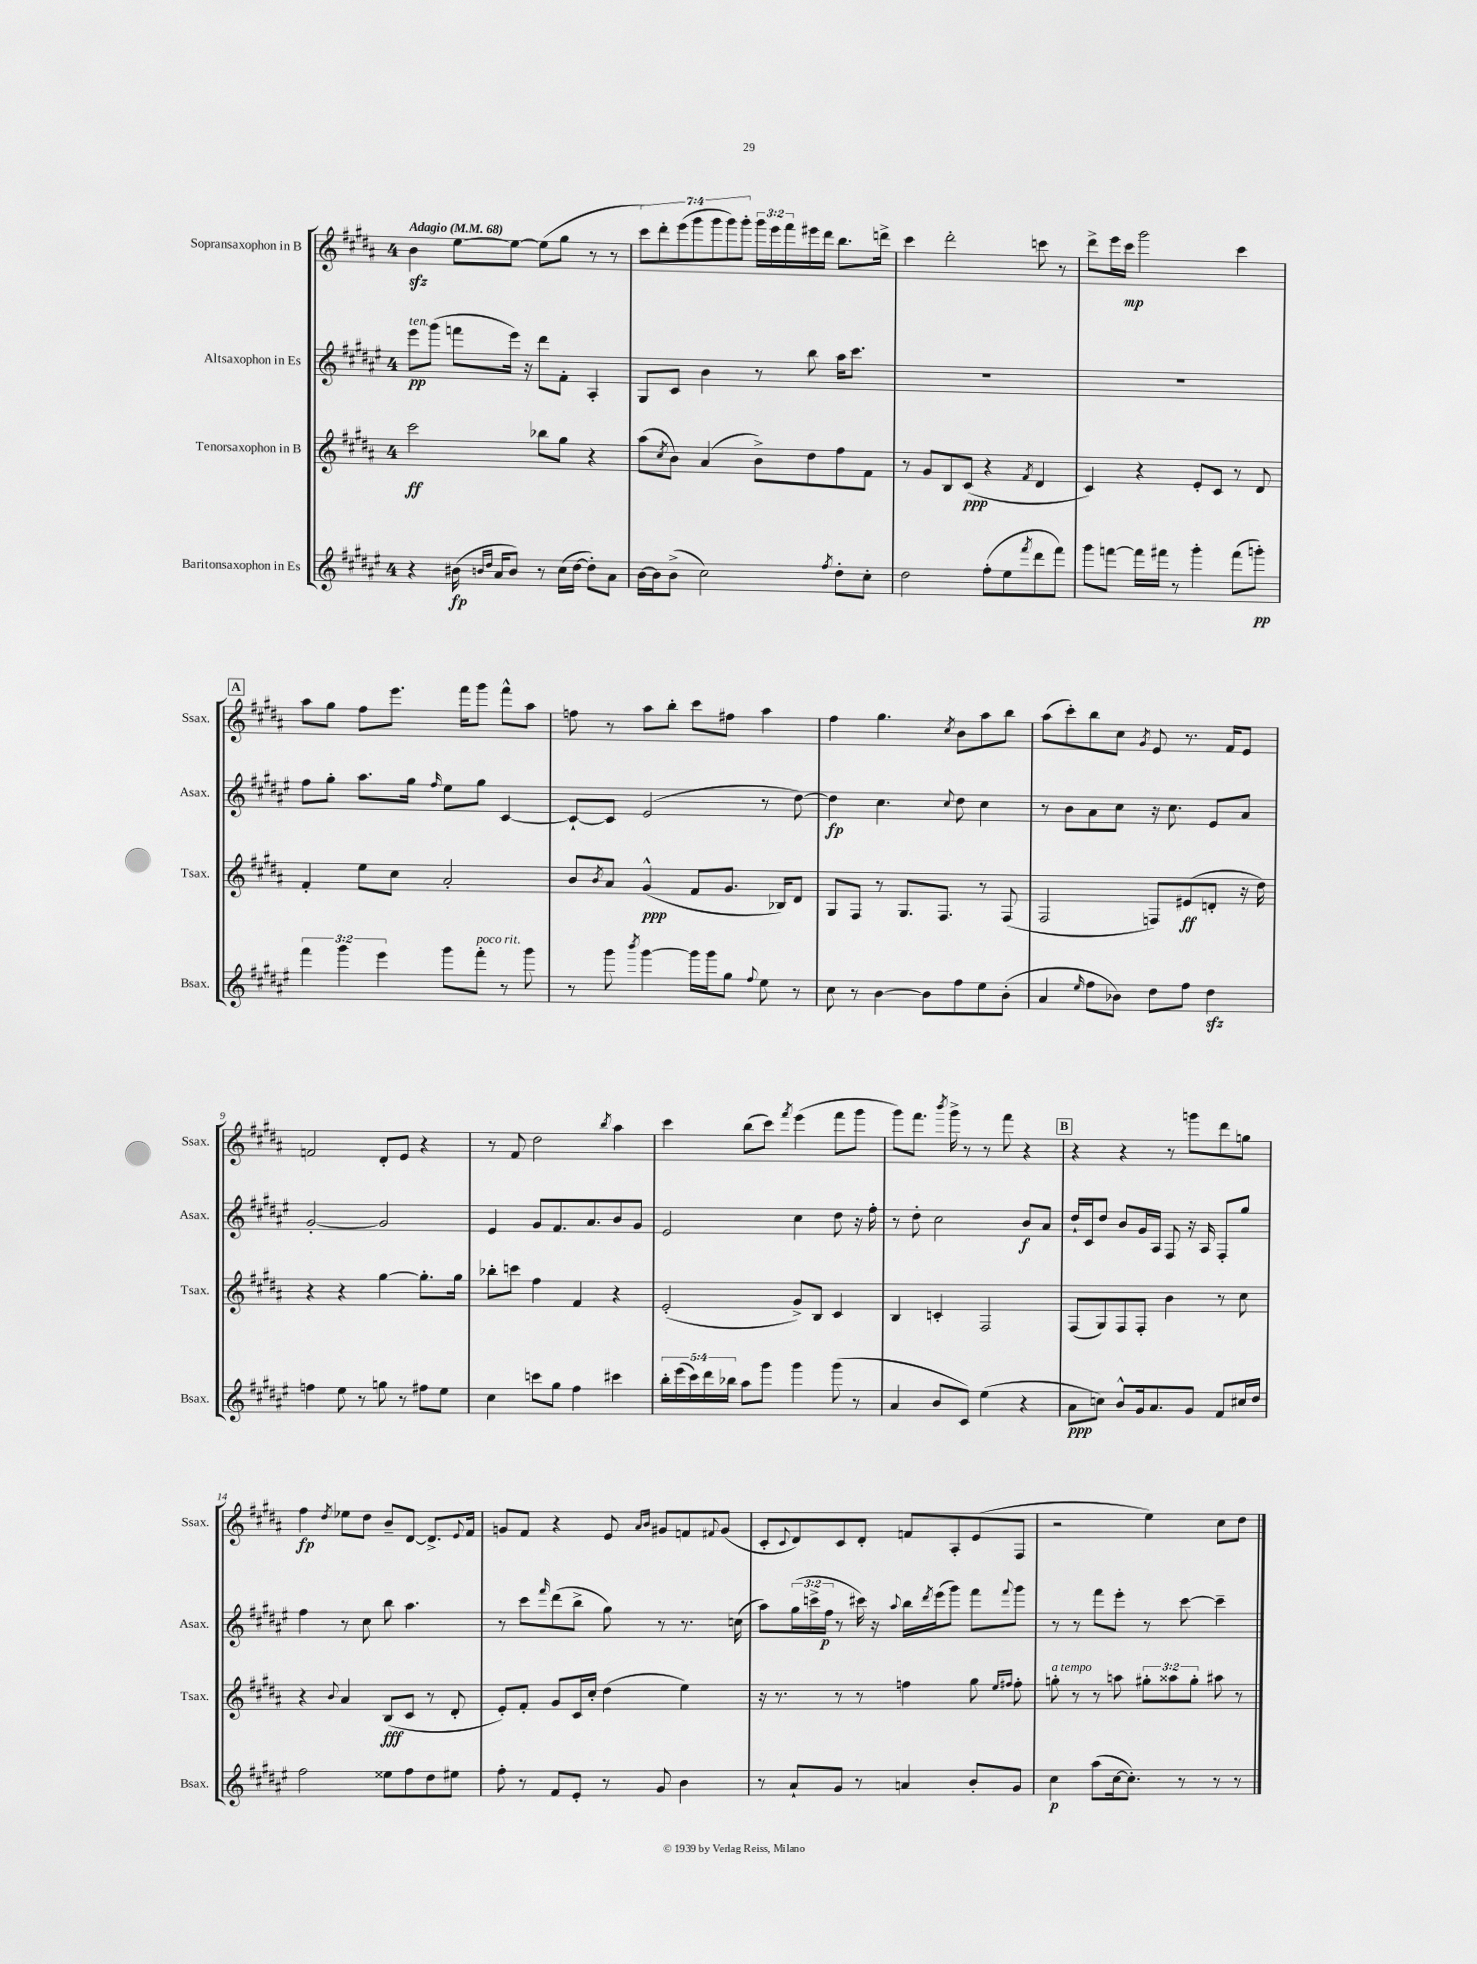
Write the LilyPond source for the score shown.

<<
\new StaffGroup <<
\new Staff = "s0" \with { instrumentName = "Sopransaxophon in B" shortInstrumentName = "Ssax." } {
    \clef treble \key b \major \once \override Staff.TimeSignature.style = #'single-digit \time 4/4 \override Staff.TupletNumber.text = #tuplet-number::calc-fraction-text \tempo "Adagio" 4 = 68
    b'4\sfz e''8~ e''8~ e''8( gis''8 r8 r8 |
    \tuplet 7/4 { cis'''8) dis'''8-. e'''8( gis'''8 gis'''8 gis'''8) gis'''8-. } \tuplet 3/2 { gis'''16 e'''16 fis'''16 } eis'''16 dis'''16 b''8. d'''16-> |
    cis'''4 dis'''2-. c'''8 r8 |
    dis'''8-> e'''16 cis'''16\mp gis'''2 cis'''4 |
    \mark \markup { \box "A" } ais''8 gis''8 fis''8 e'''8. fis'''16 gis'''8 fis'''8-^ ais''8 |
    f''8 r8 ais''8 b''8-. cis'''8 fis''8 ais''4 |
    fis''4 gis''4. \acciaccatura { cis''8 } b'8 ais''8 b''8 |
    ais''8( cis'''8-.) b''8 cis''8 \acciaccatura { gis'8 } e'8 r8. fis'16 e'8 |
    f'2 dis'8-. e'8 r4 |
    r8 fis'8 dis''2 \acciaccatura { b''8 } ais''4 |
    cis'''4 b''8( cis'''8) \acciaccatura { fis'''8 } e'''4( fis'''8 gis'''8 |
    gis'''8) fis'''8. \acciaccatura { b'''8 } gis'''16-> r8 r8 fis'''8 r4 |
    \mark \markup { \box "B" } r4 r4 r8 g'''8 dis'''8 g''8 |
    fis''4\fp \acciaccatura { dis''8 } ees''8 dis''8 b'8-- dis'8~ dis'8.-> \appoggiatura { e'8 } fis'16 |
    g'8 fis'8 r4 e'8 \grace { ais'16 b'16 } gis'8 f'8 \appoggiatura { fis'8 } gis'8( |
    cis'8-. \appoggiatura { cis'8 } dis'8) cis'8 dis'8-. f'8 ais8-. e'8( fis8 |
    r2 e''4) cis''8 dis''8 \bar "|." |
}
\new Staff = "s1" \with { instrumentName = "Altsaxophon in Es" shortInstrumentName = "Asax." } {
    \clef treble \key fis \major \once \override Staff.TimeSignature.style = #'single-digit \time 4/4 \override Staff.TupletNumber.text = #tuplet-number::calc-fraction-text
    eis'''8\pp^\markup { \italic "ten." } gis'''8( f'''8 eis'''16) r16 dis'''8 fis'8-. ais4-. |
    gis8 cis'8 b'4 r8 b''8 ais''16 cis'''8. |
    R1 |
    R1 |
    \mark \markup { \box "A" } fis''8 gis''8-. ais''8. gis''16 \grace { fis''16 } eis''8 gis''8 cis'4~ |
    cis'8~-! cis'8 eis'2( r8 dis''8~) |
    dis''4\fp cis''4. \appoggiatura { cis''8 } dis''8 cis''4 |
    r8 b'8 ais'8 cis''8 r16 cis''8. eis'8 ais'8 |
    gis'2~-. gis'2 |
    eis'4 gis'8 fis'8. ais'8. b'8 gis'8 |
    eis'2 cis''4 dis''8 r16 fis''16-. |
    r8 dis''8-. cis''2 b'8\f ais'8 |
    \mark \markup { \box "B" } dis''16-! cis'16 dis''8 b'8 gis'16 ais16 fis8 r16 ais16 fis8-. gis''8 |
    fis''4 r8 cis''8 b''8 ais''4. |
    r8 cis'''8 \grace { fis'''16 } dis'''8( b''8-> gis''8) r8 r8. c''16( |
    ais''8) \tuplet 3/2 { gis''16( c'''16-> fis''16\p } r8 cis'''16) r16 \appoggiatura { ais''8 } b''16 \acciaccatura { dis'''8 } eis'''16( gis'''8) fis'''8 \appoggiatura { fis'''8 } gis'''8 |
    r8 r8 fis'''8 eis'''8-. r8 cis'''8~ cis'''4-- \bar "|." |
}
\new Staff = "s2" \with { instrumentName = "Tenorsaxophon in B" shortInstrumentName = "Tsax." } {
    \clef treble \key b \major \once \override Staff.TimeSignature.style = #'single-digit \time 4/4 \override Staff.TupletNumber.text = #tuplet-number::calc-fraction-text
    cis'''2\ff bes''8 gis''8 r4 |
    ais''8( \acciaccatura { cis''8 } b'8) ais'4( b'8->) dis''8 fis''8 fis'8 |
    r8 gis'8 b8 cis'8\ppp( r4 \acciaccatura { fis'8 } dis'4 |
    cis'4) r4 e'8-. cis'8 r8 dis'8 |
    \mark \markup { \box "A" } fis'4-. e''8 cis''8 ais'2-. |
    b'8 \acciaccatura { b'8 } ais'8 gis'4-^\ppp( fis'8 gis'8. bes16) dis'8 |
    gis8 fis8 r8 gis8. fis8. r8 fis8( |
    fis2 f8) eis'8\ff( d'8-. r16 dis''16) |
    r4 r4 gis''4~ gis''8.-. gis''16 |
    bes''8-. c'''8 fis''4 fis'4 r4 |
    e'2-.( gis'8->) b8 cis'4 |
    b4 c'4-. fis2 |
    \mark \markup { \box "B" } fis8( gis8) fis8 fis8-. b'4 r8 cis''8 |
    r4 \appoggiatura { b'8 } ais'4 b8\fff( cis'8 r8 dis'8-. |
    e'8-.) fis'8-. gis'8 cis'16 cis''16-. dis''4( e''4) |
    r16 r8. r8 r8 f''4 gis''8 \grace { e''16 fis''16 } fis''8-. |
    g''8-.^\markup { \italic "a tempo" } r8 r8 a''8 \tuplet 3/2 { gis''8-. aisis''8 gis''8-. } ais''8 r8 \bar "|." |
}
\new Staff = "s3" \with { instrumentName = "Baritonsaxophon in Es" shortInstrumentName = "Bsax." } {
    \clef treble \key fis \major \once \override Staff.TimeSignature.style = #'single-digit \time 4/4 \override Staff.TupletNumber.text = #tuplet-number::calc-fraction-text
    r4 bis'16\fp( \grace { b'16 dis''16 } ais'16 b'8) r8 cis''16( dis''16~ dis''8-.) ais'8 |
    b'16~ b'16 b'8->( cis''2) \acciaccatura { fis''8 } dis''8-. cis''8-. |
    dis''2 fis''8-.( eis''8 \acciaccatura { fis'''8 } dis'''8 fis'''8) |
    gis'''8 f'''8~ f'''16 fis'''16 r8 gis'''4-. fis'''8( g'''8-.\pp) |
    \mark \markup { \box "A" } \tuplet 3/2 { fis'''4 gis'''4 eis'''4 } gis'''8 fis'''8-.^\markup { \italic "poco rit." } r8 gis'''8 |
    r8 gis'''8 \acciaccatura { b'''8 } gis'''4~ gis'''16 gis'''16 gis''8 \appoggiatura { fis''8 } eis''8 r8 |
    cis''8 r8 b'4~ b'8 fis''8 eis''8 b'8-.( |
    ais'4 \grace { eis''16 } fis''8 bes'8) dis''8 fis''8 dis''4\sfz |
    f''4 eis''8 r8 g''8 r8 fis''8 eis''8 |
    cis''4 c'''8 gis''8 fis''4 cis'''4 |
    \tuplet 5/4 { b''16-. eis'''16( cis'''16) dis'''16 bes''16 } ais''8 gis'''8 gis'''4 gis'''8( r8 |
    ais'4 b'8 cis'8) eis''4( r4 |
    \mark \markup { \box "B" } ais'8\ppp c''8) b'8-^ gis'16 ais'8. gis'8 fis'8 cis''16 dis''16 |
    fis''2 eisis''8 fis''8 dis''8 eis''8 |
    fis''8-. r8 fis'8 eis'8-. r8 gis'8 b'4 |
    r8 ais'8-! gis'8 r8 a'4 b'8-. gis'8 |
    cis''4\p ais''8( cis''16~ cis''8.-.) r8 r8 r8 \bar "|." |
}
>>
>>
